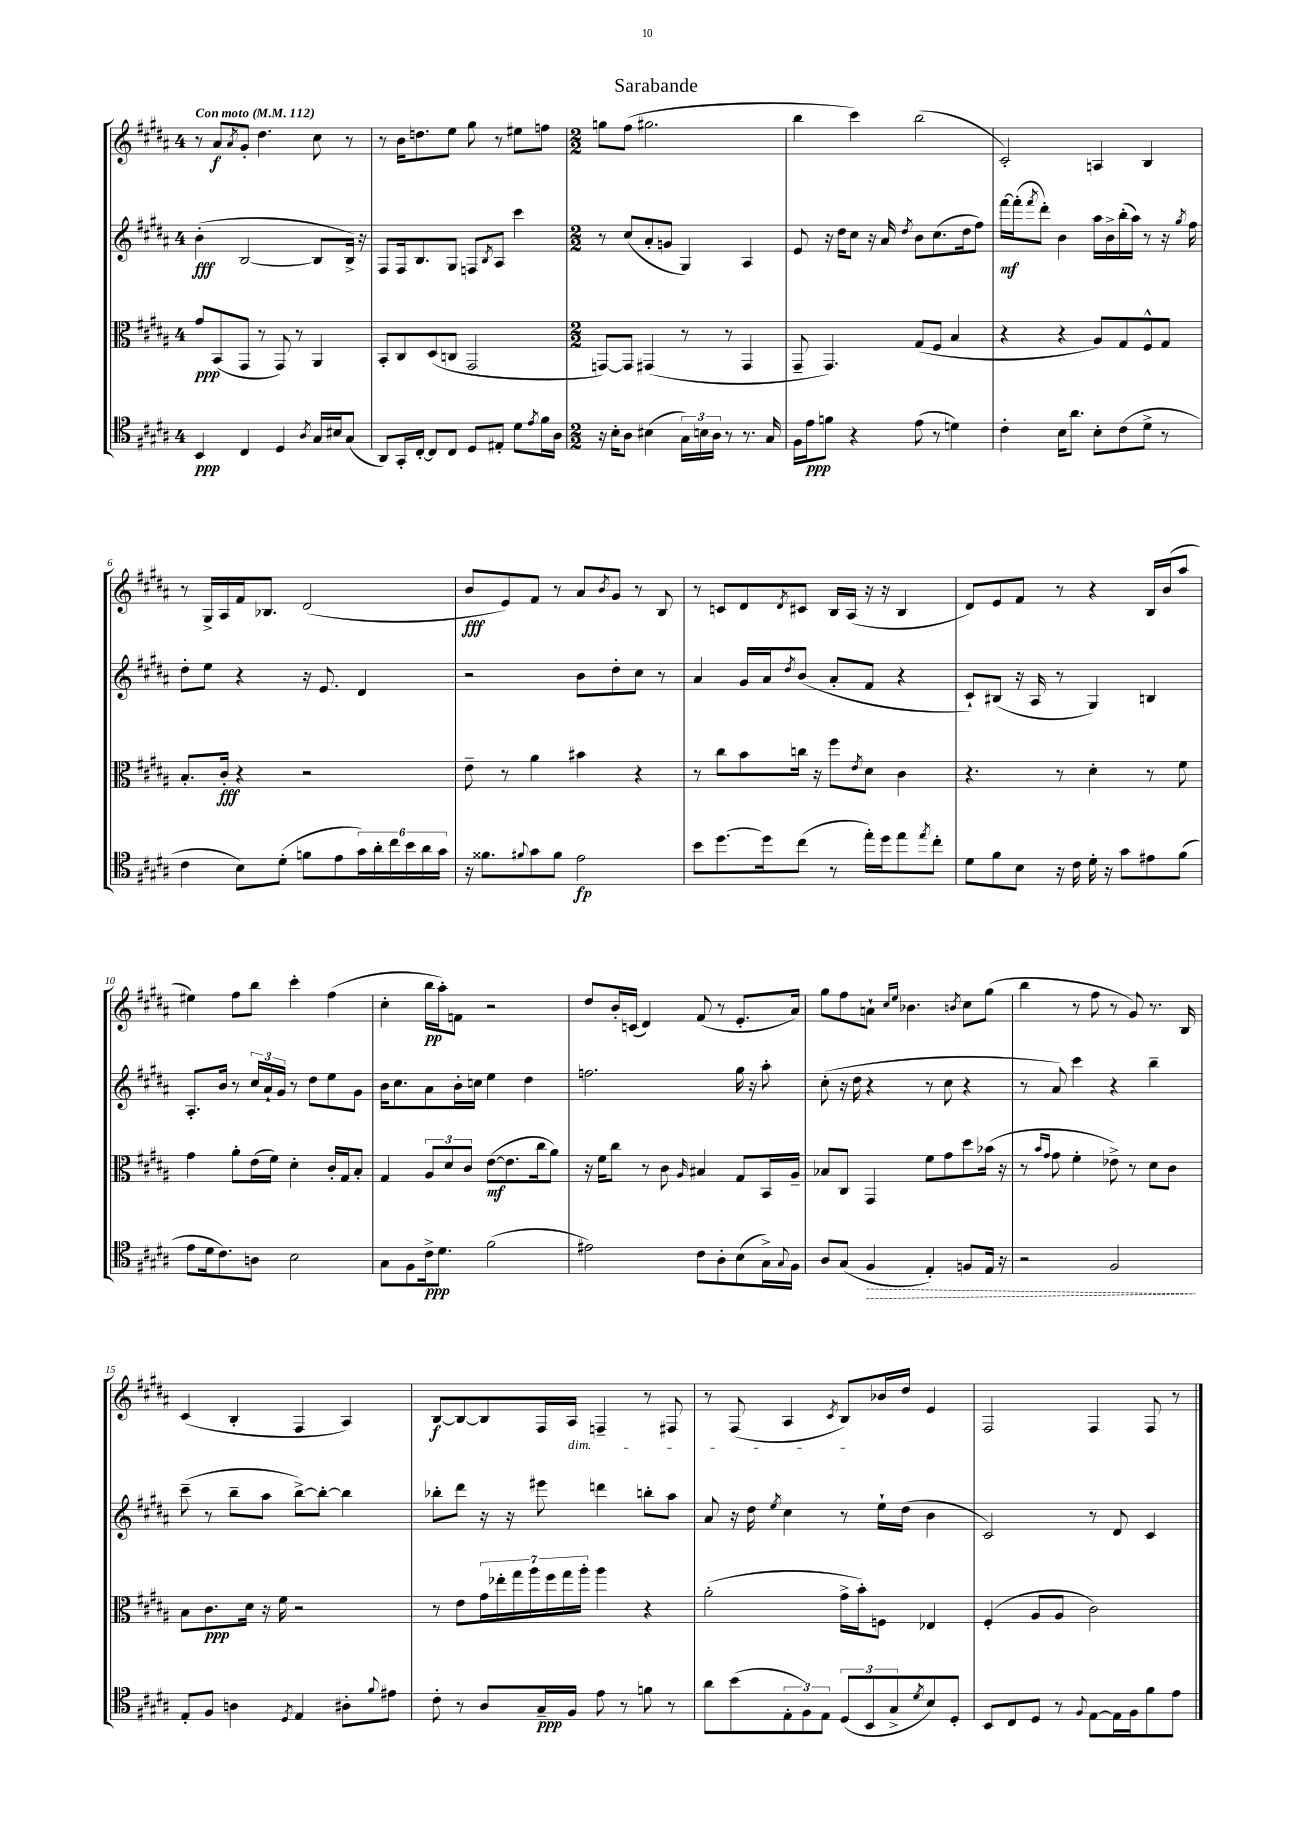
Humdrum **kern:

**kern	**dynam	**kern	**dynam	**kern	**dynam	**kern	**dynam
*part4	*part4	*part3	*part3	*part2	*part2	*part1	*part1
*staff4	*staff4	*staff3	*staff3	*staff2	*staff2	*staff1	*staff1
*clefC4	*	*clefC3	*	*clefG2	*	*clefG2	*
*k[f#c#g#d#a#]	*	*k[f#c#g#d#a#]	*	*k[f#c#g#d#a#]	*	*k[f#c#g#d#a#]	*
*M4/4	*	*M4/4	*	*M4/4	*	*M4/4	*
*MM112	*	*MM112	*	*MM112	*	*MM112	*
=1	=1	=1	=1	=1	=1	=1	=1
!	!	!	!	!	!	!LO:TX:a:B:t=Con moto	!
4BB/	ppp	8g#/L	ppp	(4b'\	fff	8r	.
.	.	(8BB/	.	.	.	8a#/L	f
.	.	.	.	.	.	8qa#/	.
4C#/	.	8GG#/J	.	[2B/	.	8g#'/J	.
.	.	8r	.	.	.	4.dd#\	.
4D#/	.	8GG#/)	.	.	.	.	.
.	.	8r	.	.	.	.	.
8qA#/	.	.	.	.	.	.	.
16G#/LL	.	4AA#/	.	8B/L]	.	8cc#\	.
16B#X/J	.	.	.	.	.	.	.
(8G#/J	.	.	.	16B^/Jk)	.	8r	.
.	.	.	.	16r	.	.	.
=2	=2	=2	=2	=2	=2	=2	=2
8AA#/L)	.	8BB'/L	.	8F#/L	.	8r	.
16GG#'/L	.	8C#/	.	16F#/k	.	16b\KL	.
[16C#'/JJ	.	.	.	8.B/	.	8.ddn\	.
8C#/L]	.	(8D#/	.	.	.	.	.
8C#/J	.	8Cn/J	.	8G#/J	.	8ee\J	.
8D#/L	.	2GG#/	.	8Fn/L	.	8gg#\	.
.	.	.	.	8qB/	.	.	.
8E#X'/J	.	.	.	8A#/J	.	8r	.
8d#\L	.	.	.	4ccc#\	.	8ee#X\L	.
8qe/	.	.	.	.	.	.	.
16f#\L	.	.	.	.	.	8ffn\J	.
16A#\JJ	.	.	.	.	.	.	.
=3	=3	=3	=3	=3	=3	=3	=3
*M2/2	*	*M2/2	*	*M2/2	*	*M2/2	*
16r	.	[8GGn/L)	.	8r	.	8ggn\L	.
16B'\KL	.	.	.	.	.	.	.
8A#\J	.	8GG/J]	.	(8cc#/L	.	(8ff#\J	.
(4B#X\	.	(4GG#X/	.	8a#'/	.	2.gg#X\	.
.	.	.	.	8gn/J	.	.	.
24G#\LL)	.	8r	.	4G#/)	.	.	.
24Bn\	.	.	.	.	.	.	.
24A#\JJ	.	.	.	.	.	.	.
8r	.	8r	.	.	.	.	.
8.r	.	4GG#/	.	4A#/	.	.	.
16G#/	.	.	.	.	.	.	.
=4	=4	=4	=4	=4	=4	=4	=4
16F#\LL	.	8GG#~/	.	8e/	.	4bb\	.
16e\J	ppp	.	.	.	.	.	.
8fn\J	.	4.GG#/)	.	16r	.	.	.
.	.	.	.	16dd#\KL	.	.	.
4r	.	.	.	8cc#\J	.	4ccc#\)	.
.	.	.	.	16r	.	.	.
.	.	.	.	16a#/	.	.	.
.	.	.	.	8qdd#/	.	.	.
(8e\	.	(8G#/L	.	8b\L	.	(2bb\	.
8r	.	8F#/J	.	(8.cc#\	.	.	.
4dn\)	.	4B/	.	.	.	.	.
.	.	.	.	16dd#\k	.	.	.
.	.	.	.	8ff#\J)	.	.	.
=5	=5	=5	=5	=5	=5	=5	=5
4c#'\	.	4r	.	[16fff#\LL	mf	2c#'/)	.
.	.	.	.	(16fff#'\J]	.	.	.
.	.	.	.	8qfff#/	.	.	.
.	.	.	.	8ddd#'\J)	.	.	.
16B\KL	.	4r	.	4b\	.	.	.
8.a#\J	.	.	.	.	.	.	.
8B'\L	.	8A#/L)	.	16aa#\LL	.	4An/	.
.	.	.	.	16b^\	.	.	.
(8c#\	.	8G#/	.	(16bb'\	.	.	.
.	.	.	.	16aa#\JJ)	.	.	.
8d#^\J	.	8F#^^/	.	8r	.	4B/	.
8r	.	8G#/J	.	16r	.	.	.
.	.	.	.	8qgg#/	.	.	.
.	.	.	.	16ff#\	.	.	.
!!LO:LB:g=z
=6	=6	=6	=6	=6	=6	=6	=6
4c#\	.	8.B'/L	.	8dd#'\L	.	8r	.
.	.	.	.	8ee\J	.	16G#^/LL	.
.	.	16c#'/Jk	fff	.	.	16A#/	.
8B\L)	.	4r	.	4r	.	16f#/J	.
.	.	.	.	.	.	8.B-X/J	.
(8d#'\J	.	.	.	.	.	.	.
8fn\L	.	2r	.	16r	.	(2d#/	.
.	.	.	.	8.e/	.	.	.
8e\	.	.	.	.	.	.	.
24g#\L)	.	.	.	4d#/	.	.	.
24a#'\	.	.	.	.	.	.	.
24cc#\	.	.	.	.	.	.	.
24b\	.	.	.	.	.	.	.
24a#\	.	.	.	.	.	.	.
24g#\JJ	.	.	.	.	.	.	.
=7	=7	=7	=7	=7	=7	=7	=7
16r	.	8e~\	.	2r	.	8b/L	fff
8.f##X\L	.	.	.	.	.	.	.
.	.	8r	.	.	.	8e/)	.
8qqf#X/	.	.	.	.	.	.	.
8g#\	.	4a#\	.	.	.	8f#/J	.
8f#\J	.	.	.	.	.	8r	.
2e\	fp	4b#X\	.	8b\L	.	8a#/L	.
.	.	.	.	.	.	8qb/	.
.	.	.	.	8dd#'\	.	8g#/J	.
.	.	4r	.	8cc#\J	.	8r	.
.	.	.	.	8r	.	8B/	.
=8	=8	=8	=8	=8	=8	=8	=8
8b\L	.	8r	.	4a#/	.	8r	.
[8.dd#\	.	8cc#\L	.	.	.	8cn/L	.
.	.	8b\	.	16g#/LL	.	8d#/	.
16dd#\k]	.	.	.	16a#/J	.	.	.
.	.	.	.	8qdd#/	.	8qd#/	.
(8cc#\J	.	16ccn\Jk	.	(8b/J	.	8c#X/J	.
.	.	16r	.	.	.	.	.
8r	.	8ff#\L	.	8a#'/L	.	16B/LL	.
.	.	.	.	.	.	(16A#/JJ	.
.	.	8qe/	.	.	.	.	.
16ee'\LL)	.	8d#\J	.	8f#/J	.	16r	.
16dd#\J	.	.	.	.	.	16r	.
8ee\	.	4c#\	.	4r	.	4B/	.
8qee/	.	.	.	.	.	.	.
8cc#'\J	.	.	.	.	.	.	.
=9	=9	=9	=9	=9	=9	=9	=9
8d#\L	.	4.r	.	8c#`/L)	.	8d#/L)	.
8f#\	.	.	.	(8B#X/J	.	8e/	.
8B\J	.	.	.	16r	.	8f#/J	.
.	.	.	.	16A#/	.	.	.
16r	.	8r	.	8r	.	8r	.
16c#\	.	.	.	.	.	.	.
16d#'\	.	4d#'\	.	4G#/)	.	4r	.
16r	.	.	.	.	.	.	.
8g#\L	.	.	.	.	.	.	.
8e#X\	.	8r	.	4Bn/	.	16B/LL	.
.	.	.	.	.	.	(16b/J	.
(8f#\J	.	8f#\	.	.	.	8aa#/J	.
!!LO:LB:g=z
=10	=10	=10	=10	=10	=10	=10	=10
8e\L	.	4g#\	.	8.A#'/L	.	4ee#X\)	.
16d#\k	.	.	.	.	.	.	.
8.c#\)	.	.	.	16b/Jk	.	.	.
.	.	8a#'\L	.	8r	.	8ff#\L	.
8An\J	.	(16e\L	.	24cc#/LL	.	8bb\J	.
.	.	.	.	24a#`/	.	.	.
.	.	16f#\JJ)	.	.	.	.	.
.	.	.	.	24g#/JJ	.	.	.
2B\	.	4d#'\	.	8r	.	4ccc#'\	.
.	.	.	.	8dd#\L	.	.	.
.	.	16c#'/LL	.	8ee\	.	(4ff#\	.
.	.	16G#/J	.	.	.	.	.
.	.	8B'/J	.	8g#\J	.	.	.
=11	=11	=11	=11	=11	=11	=11	=11
8G#\L	.	4G#/	.	16b\KL	.	4cc#'\	.
.	.	.	.	8.cc#\	.	.	.
8F#\	.	.	.	.	.	.	.
16c#^\k	ppp	12A#/L	.	8a#\	.	16bb\LL	pp
8.d#\J	.	.	.	.	.	16aa#'\J)	.
.	.	12d#/	.	.	.	.	.
.	.	.	.	16b'\L	.	8fn\J	.
.	.	12c#/J	.	.	.	.	.
.	.	.	.	16ccn\JJ	.	.	.
(2f#\	.	([8e\L	mf	4ee\	.	2r	.
.	.	8.e\]	.	.	.	.	.
.	.	.	.	4dd#\	.	.	.
.	.	16cc#\k	.	.	.	.	.
.	.	8a#\J)	.	.	.	.	.
=12	=12	=12	=12	=12	=12	=12	=12
2e#X\)	.	16r	.	2.ffn\	.	8dd#/L	.
.	.	16f#\KL	.	.	.	.	.
.	.	8cc#\J	.	.	.	16b'/L	.
.	.	.	.	.	.	(16cn/JJ	.
.	.	8r	.	.	.	4d#/)	.
.	.	8c#\	.	.	.	.	.
.	.	16qqA#/	.	.	.	.	.
8c#\L	.	4B#X/	.	.	.	(8f#/	.
8A#'\	.	.	.	.	.	8r	.
(8B\	.	8G#/L	.	16gg#\	.	8.e'/L	.
.	.	.	.	16r	.	.	.
16G#^\L)	.	16BB/L	.	8aa#'\	.	.	.
8qqG#/	.	.	.	.	.	.	.
16F#\JJ	.	16A#~/JJ	.	.	.	16a#/Jk)	.
=13	=13	=13	=13	=13	=13	=13	=13
8A#/L	.	8B-X/L	.	(8cc#'\	.	8gg#\L	.
(8G#/J	.	8C#/J	.	16r	.	8ff#\	.
.	.	.	.	16dd#\	.	.	.
!	!LO:HP:b	!	!	!	!	!	!
4F#/	>	4GG#/	.	4r	.	8an`\J	.
.	.	.	.	.	.	16qqcc#/LL	.
.	.	.	.	.	.	16qqee/JJ	.
.	.	.	.	.	.	4.b-X\	.
4E'/)	.	8f#\L	.	8r	.	.	.
.	.	8g#\	.	8cc#\	.	.	.
.	.	.	.	.	.	8qbn/	.
8Fn/L	.	8dd#\	.	4r	.	8cc#\L	.
16E/Jk	.	(16b-X\Jk	.	.	.	(8gg#\J	.
16r	.	16r	.	.	.	.	.
=14	=14	=14	=14	=14	=14	=14	=14
2r	.	8r	.	8r	.	4bb\	.
.	.	16qqb/LL	.	.	.	.	.
.	.	16qqg#/JJ	.	.	.	.	.
.	.	8g#\	.	8a#/)	.	.	.
.	.	4f#'\	.	4ccc#\	.	8r	.
.	.	.	.	.	.	8ff#\	.
2F#/	.	8e-X^\)	.	4r	.	8r	.
.	.	8r	.	.	.	8g#/)	.
.	.	8d#\L	.	4bb~\	.	8.r	.
.	.	8c#\J	.	.	.	.	.
.	.	.	.	.	.	16B/	.
.	]	.	.	.	.	.	.
!!LO:LB:g=z
=15	=15	=15	=15	=15	=15	=15	=15
8E'/L	.	8B\L	.	(8ccc#~\	.	(4c#/	.
8F#/J	.	8.c#\	ppp	8r	.	.	.
4An\	.	.	.	8bb~\L	.	4B'/	.
.	.	16d#\Jk	.	.	.	.	.
.	.	16r	.	8aa#\J	.	.	.
.	.	16f#\	.	.	.	.	.
8qD#/	.	.	.	.	.	.	.
4E/	.	2r	.	[8bb^\L)	.	4F#/	.
.	.	.	.	8bb'\J_	.	.	.
8A#X'\L	.	.	.	4bb\]	.	4A#/)	.
8qqf#/	.	.	.	.	.	.	.
8e#X\J	.	.	.	.	.	.	.
=16	=16	=16	=16	=16	=16	=16	=16
8c#'\	.	8r	.	8bb-X'\L	.	[8B/L	f
8r	.	8e\L	.	8ddd#\J	.	8B/_	.
8A#/L	.	28g#\L	.	16r	.	8B/]	.
.	.	28ee-X'\	.	.	.	.	.
.	.	.	.	16r	.	.	.
.	.	28gg#\	.	.	.	.	.
.	.	28aa#\	.	.	.	.	.
16G#~/L	ppp	.	.	8eee#X\	.	16F#/L	.
.	.	28ff#\	.	.	.	.	.
.	.	28gg#\	.	.	.	.	.
!	!	!	!	!	!	!LO:TX:b:i:t=dim.	!
16F#/JJ	.	.	.	.	.	16A#/JJ	.
.	.	28aa#'\JJ	.	.	.	.	.
8e\	.	4aa#\	.	4dddn\	.	4Fn~/	.
8r	.	.	.	.	.	.	.
8fn\	.	4r	.	8bbn'\L	.	8r	.
8r	.	.	.	8aa#\J	.	8F#X/	.
=17	=17	=17	=17	=17	=17	=17	=17
8a#\L	.	(2a#'\	.	8a#/	.	8r	.
(8b\	.	.	.	16r	.	(8F#/	.
.	.	.	.	16dd#\	.	.	.
.	.	.	.	8qee/	.	.	.
12E'\	.	.	.	4cc#\	.	4A#/	.
12F#\)	.	.	.	.	.	.	.
12E\J	.	.	.	.	.	.	.
.	.	.	.	.	.	8qc#/	.
(12D#/L	.	16g#^\LL	.	8r	.	8B/L)	.
.	.	16b'\J)	.	.	.	.	.
12BB/	.	.	.	.	.	.	.
.	.	8Fn\J	.	16ee`\LL	.	16b-X/L	.
12G#^/	.	.	.	.	.	.	.
.	.	.	.	(16dd#\JJ	.	16dd#/JJ	.
8qd#/	.	.	.	.	.	.	.
8B/)	.	4E-X/	.	4b\	.	4e/	.
8D#'/J	.	.	.	.	.	.	.
=18	=18	=18	=18	=18	=18	=18	=18
8BB/L	.	(4F#'/	.	2c#/)	.	2F#/	.
8C#/	.	.	.	.	.	.	.
8D#/J	.	8A#/L	.	.	.	.	.
8r	.	8A#/J	.	.	.	.	.
8qqF#/	.	.	.	.	.	.	.
[8E\L	.	2c#\)	.	8r	.	4F#/	.
16E\L]	.	.	.	8d#/	.	.	.
16F#\J	.	.	.	.	.	.	.
8f#\	.	.	.	4c#/	.	8F#/	.
8e\J	.	.	.	.	.	8r	.
==	==	==	==	==	==	==	==
*-	*-	*-	*-	*-	*-	*-	*-
